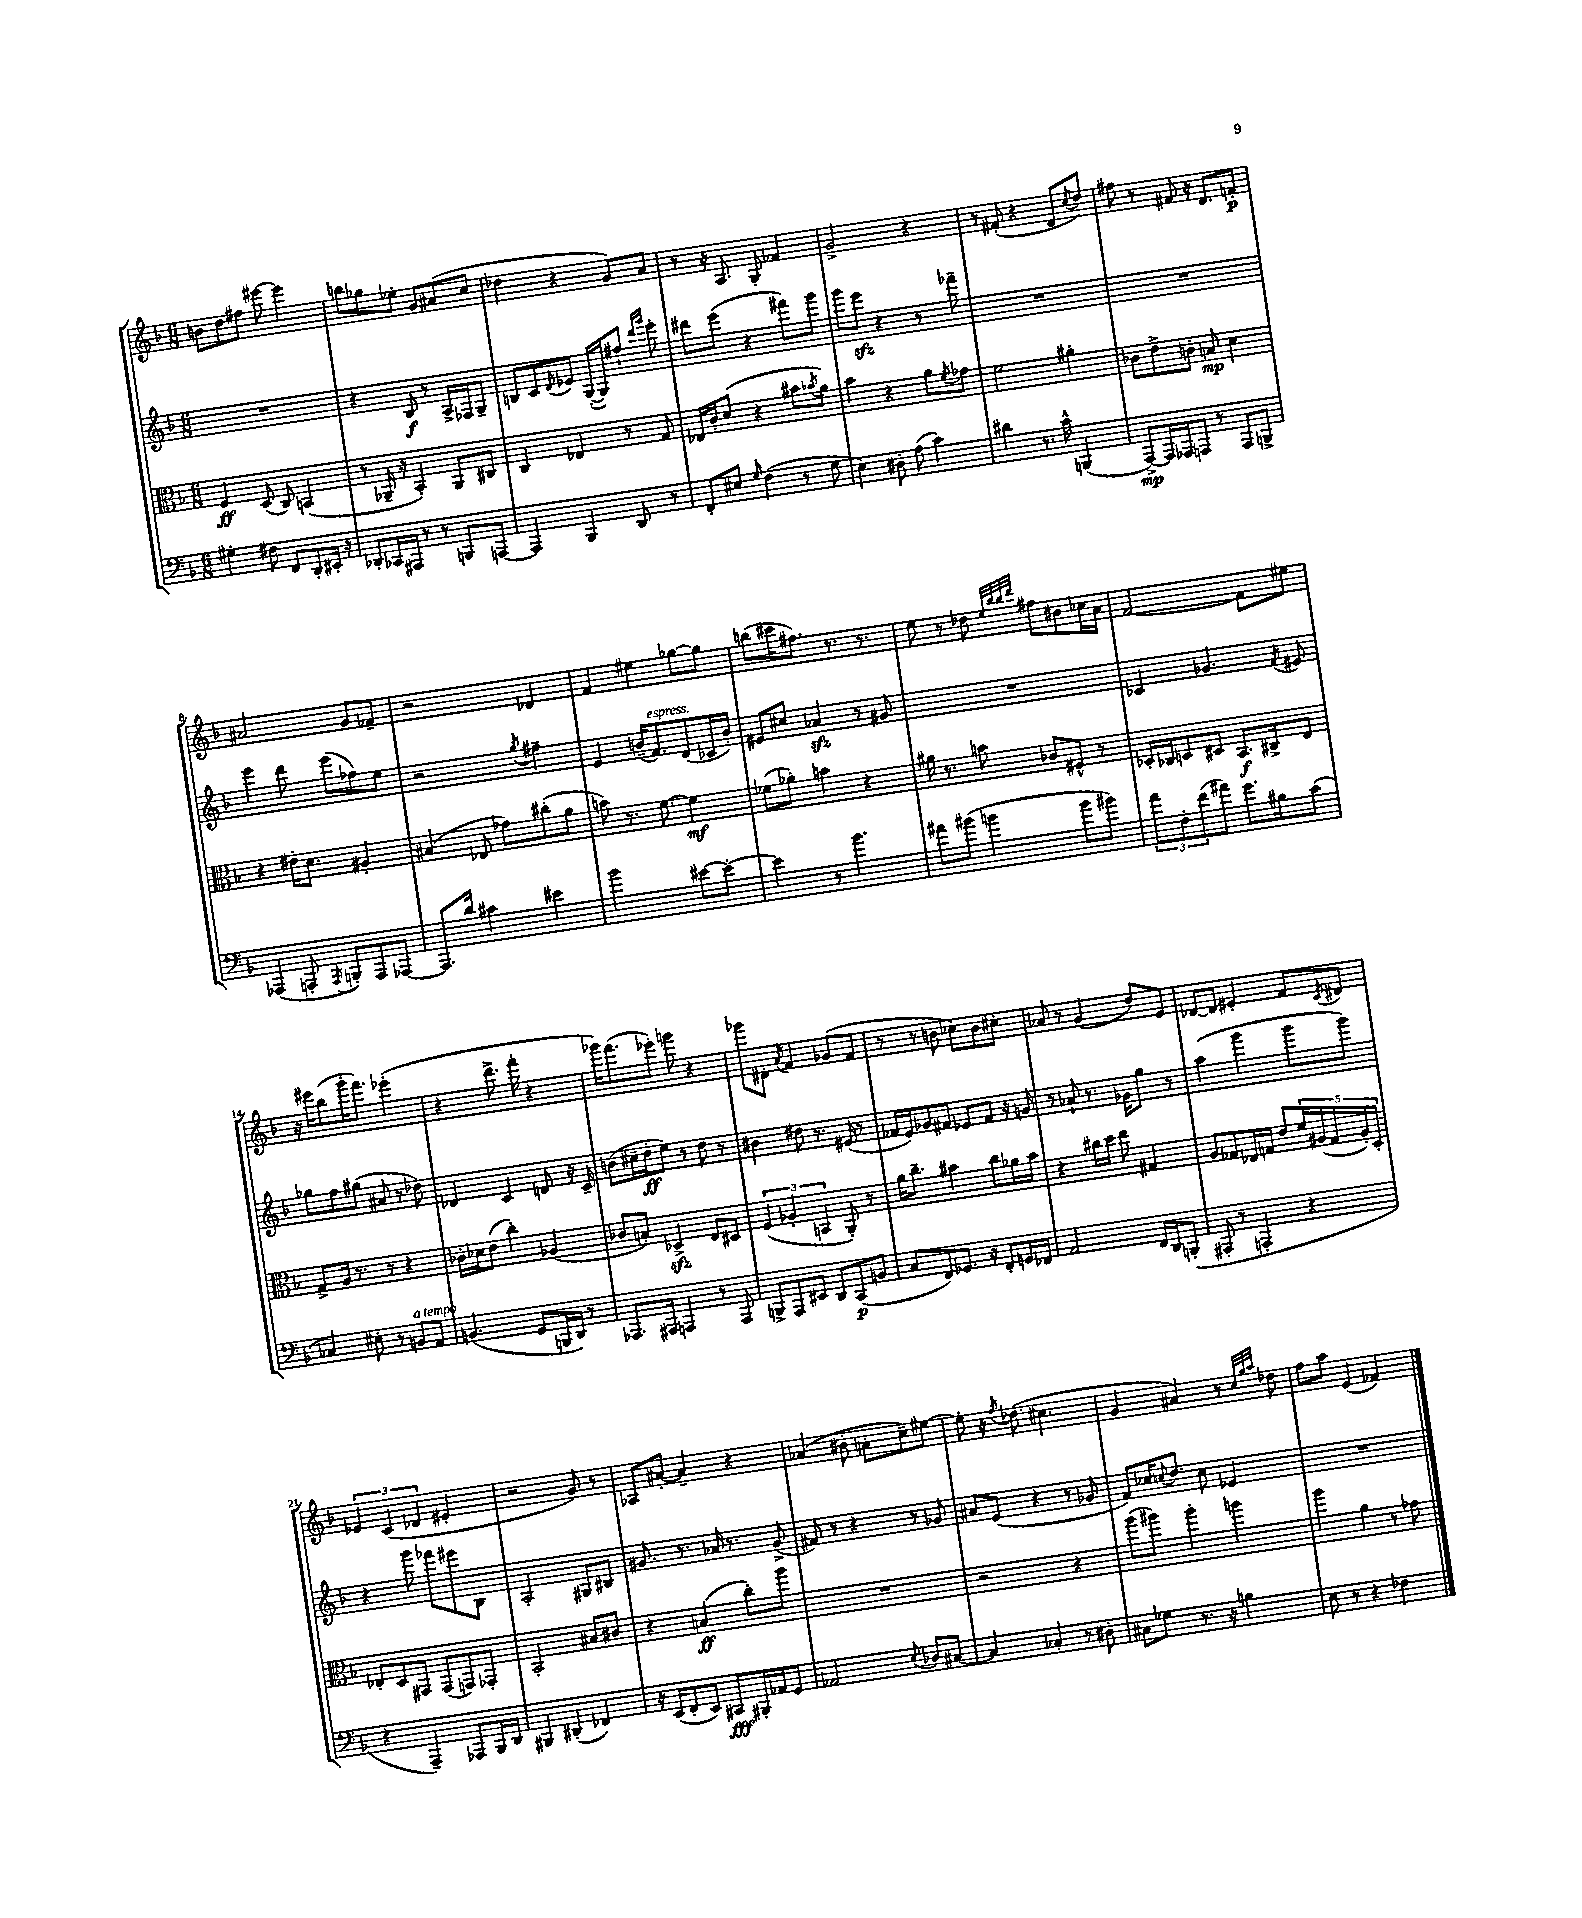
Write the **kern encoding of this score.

**kern	**dynam	**kern	**dynam	**kern	**dynam	**kern	**dynam
*part4	*part4	*part3	*part3	*part2	*part2	*part1	*part1
*staff4	*staff4	*staff3	*staff3	*staff2	*staff2	*staff1	*staff1
*clefF4	*	*clefC3	*	*clefG2	*	*clefG2	*
*k[b-]	*	*k[b-]	*	*k[b-]	*	*k[b-]	*
*M6/8	*	*M6/8	*	*M6/8	*	*M6/8	*
=1	=1	=1	=1	=1	=1	=1	=1
4G#X'\	.	4F/	ff	2.r	.	8bn\L	.
.	.	.	.	.	.	8dd\	.
8F#X\	.	(8D/	.	.	.	8ff#X\J	.
8FF/L	.	8C/)	.	.	.	[8eee#X\	.
8DD'/	.	(4BBn/	.	.	.	4eee#\]	.
16EE#X'/Jk	.	.	.	.	.	.	.
16r	.	.	.	.	.	.	.
=2	=2	=2	=2	=2	=2	=2	=2
8DD-X'/L	.	8r	.	4r	.	8bbn\L	.
16CC-X/L	.	16AA-X~/	.	.	.	8gg-X\	.
16AAA#X/JJ	.	16r	.	.	.	.	.
8r	.	4BB-'/)	.	8B-/	f	8ee-X'\J	.
8r	.	.	.	8r	.	8g/L	.
8BBBn/L	.	8AA-/L	.	16A^/LL	.	(8a#X/	.
.	.	.	.	16F-X/J	.	.	.
[8AAAn/J	.	8C#X/J	.	8G~/J	.	8cc/J	.
=3	=3	=3	=3	=3	=3	=3	=3
4AAA/]	.	4C/	.	8Bn/L	.	4dd-X\	.
.	.	.	.	8c/	.	.	.
.	.	.	.	8qd/	.	.	.
4BBB-/	.	4E-X/	.	8e-X/J	.	4r	.
.	.	.	.	([16G'/LL	.	.	.
.	.	.	.	16G/J])	.	.	.
8DD/	.	8r	.	8ff#X`/J	.	8g/L)	.
.	.	.	.	16qqddd/LL	.	.	.
.	.	.	.	16qqggg/JJ	.	.	.
8r	.	8G/	.	8eee'\	.	8a/J	.
=4	=4	=4	=4	=4	=4	=4	=4
8FF'/L	.	16E-X/LL	.	8ddd#X\L	.	8r	.
.	.	16c'/J	.	.	.	.	.
8E#X/J	.	(8d/J	.	(8eee\J	.	16r	.
.	.	.	.	.	.	8.A/	.
16qqG/	.	.	.	.	.	.	.
(4F\	.	4r	.	4r	.	.	.
.	.	.	.	.	.	8G'/	.
8r	.	8b#X\L	.	8fff#X\L)	.	4f-X/	.
.	.	8qb-X/	.	.	.	.	.
8G\	.	8a\J)	.	8ggg\J	.	.	.
=5	=5	=5	=5	=5	=5	=5	=5
4E\)	.	4b-\	.	8ggg\L	.	2g^/	.
.	.	.	.	8eeezz\J	.	.	.
8D#X'\	.	4r	.	4r	.	.	.
(8A\	.	.	.	.	.	.	.
4c\)	.	8a\L	.	8r	.	4r	.
.	.	8qf/	.	.	.	.	.
.	.	8g-X\J	.	8fff-X~\	.	.	.
=6	=6	=6	=6	=6	=6	=6	=6
4d#X\	.	2f\	.	2.r	.	8r	.
.	.	.	.	.	.	(8f#X'/	.
8.r	.	.	.	.	.	4r	.
16c^^\	.	.	.	.	.	.	.
(4BBBn/	.	4a#X'\	.	.	.	8d/L	.
.	.	.	.	.	.	8qcc/	.
.	.	.	.	.	.	8dd/J)	.
=7	=7	=7	=7	=7	=7	=7	=7
[8AAA^/L)	mp	8c-X\L	.	2.r	.	8ff#X\	.
16AAA/L]	.	8e^\	.	.	.	8r	.
16AAA-X/J	.	.	.	.	.	.	.
8AAAn/J	.	8cn'\J	.	.	.	8f#X/	.
8r	.	8Bn/	mp	.	.	16r	.
.	.	.	.	.	.	8.d/L	.
8AAA/L	.	4d\	.	.	.	.	.
8BBBn^/J	.	.	.	.	.	8fn'/J	p
!!LO:LB:g=z
=8	=8	=8	=8	=8	=8	=8	=8
(4AAA-X/	.	4r	.	4eee\	.	2a#X/	.
8AAAn'/	.	16e#X'\KL	.	8ddd\	.	.	.
.	.	8.d\J	.	.	.	.	.
8qAAA/	.	.	.	.	.	.	.
8BBBn'/L)	.	.	.	(8eee\L	.	.	.
8AAA/	.	4A#X'/	.	8ff-X\)	.	8g/L	.
[8AAA-X/J	.	.	.	8ee\J	.	8f-X~/J	.
=9	=9	=9	=9	=9	=9	=9	=9
8.AAA-/L]	.	(4B#X/	.	2r	.	2r	.
16d/Jk	.	.	.	.	.	.	.
4c#X\	.	8E-X/	.	.	.	.	.
.	.	8g-X\L)	.	.	.	.	.
.	.	.	.	8qgg/	.	.	.
4e#X\	.	(8cc#X'\	.	4ff#X~\	.	4d-X/	.
.	.	8a\J	.	.	.	.	.
=10	=10	=10	=10	=10	=10	=10	=10
2b-\	.	8bn\)	.	4e/	.	4f/	.
.	.	8.r	.	.	.	.	.
.	.	.	.	(16bn~/KL	.	4ee#X\	.
!	!	!	!	!LO:TX:a:i:t=espress.	!	!	!
.	.	[8.f\	.	8.f/)	.	.	.
[8e#X\L	.	4f\]	mf	(8d/	.	[8gg-X\L	.
8e#'\J_	.	.	.	16c-X/L	.	8gg-\J]	.
.	.	.	.	16b'/JJ)	.	.	.
=11	=11	=11	=11	=11	=11	=11	=11
4e#\]	.	(8f-X\L	.	8e#X/L	.	(8bbn\L	.
.	.	8a-X'\J)	.	8cc#X/J	.	16ccc#X\K	.
.	.	.	.	.	.	8.ff#X\J)	.
8r	.	4bn\	.	4a-Xzz/	.	.	.
4.b-\	.	.	.	.	.	8.r	.
.	.	4r	.	8r	.	.	.
.	.	.	.	.	.	8.r	.
.	.	.	.	8g#X/	.	.	.
=12	=12	=12	=12	=12	=12	=12	=12
8a#X\L	.	16a#X\	.	2.r	.	8ee\	.
.	.	8.r	.	.	.	.	.
(8b#X\J	.	.	.	.	.	8r	.
4bn\	.	8bn\	.	.	.	8dd-X\	.
.	.	.	.	.	.	32qqee/LLL	.
.	.	.	.	.	.	32qqbb-/	.
.	.	.	.	.	.	32qqbb-/	.
.	.	.	.	.	.	32qqddd/JJJ	.
.	.	8c-X/L	.	.	.	8ff#X\L	.
8b\L	.	8F#X^^/J	.	.	.	8b#X\	.
8b#X\J)	.	8r	.	.	.	16cc-X\L	.
.	.	.	.	.	.	16a\JJ	.
=13	=13	=13	=13	=13	=13	=13	=13
12a\L	.	16D-X'/LL	.	4c-X/	.	[2f/	.
.	.	16C-X/J	.	.	.	.	.
12F'\	.	.	.	.	.	.	.
.	.	8Dn/	.	.	.	.	.
(12f\	.	.	.	.	.	.	.
8a#X\J)	.	8D#X/J	.	4.g-X/	.	.	.
8.g\L	.	8.BB-/L	f	.	.	.	.
.	.	.	.	.	.	8f\L]	.
16B#X\k	.	16C#X^/k	.	.	.	.	.
.	.	.	.	8qf/	.	.	.
(8c\J	.	8E/J	.	8e#X/	.	8ee#X\J	.
!!LO:LB:g=z
=14	=14	=14	=14	=14	=14	=14	=14
4C-X/)	.	8G^/L	.	8gg-X\L	.	16r	.
.	.	.	.	.	.	16eee#X\KL	.
.	.	16A/Jk	.	8ff\	.	(8bb-\	.
.	.	8.r	.	.	.	.	.
8E#X'\	.	.	.	(8gg#X\J	.	16ggg'\K	.
.	.	.	.	.	.	8.fff\J)	.
8r	.	8r	.	8a#X/	.	.	.
!LO:TX:a:i:t=a tempo	!	!	!	!	!	!	!
8BBn/L	.	4r	.	8r	.	(4eee-X'\	.
8AA/J	.	.	.	8dd-X\)	.	.	.
=15	=15	=15	=15	=15	=15	=15	=15
(4.BBn/	.	16c-X'\LL	.	4d-X/	.	4r	.
.	.	16d-X\J	.	.	.	.	.
.	.	(8e\J	.	.	.	.	.
.	.	4cc'\)	.	4c/	.	8.ddd^\	.
8GG/L	.	.	.	.	.	.	.
.	.	.	.	.	.	16fff'\	.
16BBBn/L	.	(4A-X/	.	8dn/	.	4r	.
16DD/JJ)	.	.	.	.	.	.	.
8r	.	.	.	16r	.	.	.
.	.	.	.	16c~/	.	.	.
=16	=16	=16	=16	=16	=16	=16	=16
8.AAA-X/L	.	8c-X/L	.	(8bn\L	.	16ggg-X\KL)	.
.	.	.	.	.	.	(8.fff\	.
.	.	8Bn'/J)	.	16cc#X~\L	.	.	.
16AAA#X/Jk	.	.	.	16dd'\J	ff	.	.
4AAAn/	.	4D-Xzz^/	.	8ee\J)	.	8eee-X'\J)	.
.	.	.	.	8r	.	8gggn\	.
8r	.	8E/L	.	8dd\	.	4r	.
8AAA/	.	8D#X/J	.	8r	.	.	.
=17	=17	=17	=17	=17	=17	=17	=17
8BBBn^/L	.	(6F/	.	4b#X\	.	8ggg-X\L	.
8AAA/	.	.	.	.	.	8d#X'\J	.
.	.	6A-X'/	.	.	.	.	.
.	.	.	.	.	.	8qa/	.
8EE#X/J	.	.	.	8dd#X\	.	4f/	.
.	.	6BBn/	.	.	.	.	.
8DD/L	.	.	.	8.r	.	.	.
(8CC/	p	8AA'/)	.	.	.	(8g-X/L	.
.	.	.	.	(16e#X/	.	.	.
8BBn/J	.	8r	.	8r	.	8f/J	.
=18	=18	=18	=18	=18	=18	=18	=18
8C/L	.	16a\KL	.	16f-X/LL	.	8r	.
.	.	8.cc~\J	.	16e/J)	.	.	.
8FF/)	.	.	.	8g-X/	.	8r	.
8.GG-X/J	.	4b#X\	.	8f#X/J	.	8bn\	.
.	.	.	.	8e-X/L	.	8cc-X\L)	.
16r	.	.	.	.	.	.	.
8FF'/L	.	8cc\L	.	8f#/J	.	8b\	.
16GGn/L	.	16a-X\L	.	16r	.	8cc#X'\J	.
16FF-X/JJ	.	16b#\JJ	.	16gn/	.	.	.
=19	=19	=19	=19	=19	=19	=19	=19
2AA/	.	4r	.	8r	.	8a-X/	.
.	.	.	.	8a-X`/	.	8r	.
.	.	16cc#X\LL	.	8.r	.	(4g/	.
.	.	16dd\JJ	.	.	.	.	.
.	.	8ee\	.	.	.	.	.
.	.	.	.	16g-X\KL	.	.	.
16FF/LL	.	4G#X/	.	8gg\J	.	8dd/L)	.
16DD/J	.	.	.	.	.	.	.
(8BBBn'/J	.	.	.	8r	.	8e/J	.
=20	=20	=20	=20	=20	=20	=20	=20
8AAA#X'/	.	8A/L	.	(4aa\	.	[8d-X/L	.
8r	.	8G-X/	.	.	.	8d-/J]	.
4AAAn'/	.	16E-X/L	.	4ggg\	.	4e#X'/	.
.	.	16Gn/JJ	.	.	.	.	.
.	.	8e/L	.	.	.	.	.
4r	.	20f/L	.	8ggg\L	.	8f/L	.
.	.	(20A#X/	.	.	.	.	.
.	.	20G/	.	.	.	.	.
.	.	.	.	.	.	8qc/	.
.	.	.	.	8ggg\J)	.	8d#X/J	.
.	.	20A#'/)	.	.	.	.	.
.	.	20D'/JJ	.	.	.	.	.
!!LO:LB:g=z
=21	=21	=21	=21	=21	=21	=21	=21
4r	.	8E-X'/L	.	4r	.	6e-X/	.
.	.	8D/	.	.	.	.	.
.	.	.	.	.	.	(6c/	.
4AAA~/)	.	8GG#X/J	.	8ggg\	.	.	.
.	.	.	.	.	.	6d-X/	.
.	.	(8GG#/L	.	8fff-X\L	.	.	.
8AAA-X/L	.	8GGn/)	.	8eee#X\	.	4e#X'/	.
16BBB-/L	.	8GG-X'/J	.	8B-\J	.	.	.
16DD/JJ	.	.	.	.	.	.	.
=22	=22	=22	=22	=22	=22	=22	=22
4BBB#X/	.	2BB-'/	.	2A'/	.	2r	.
(4DD#X'/	.	.	.	.	.	.	.
4FF-X/)	.	8B#X/L	.	8G#X/L	.	8g/)	.
.	.	8c#X/J	.	8B#X/J	.	8r	.
=23	=23	=23	=23	=23	=23	=23	=23
16r	.	4r	.	8.g#X/	.	8A-X/L	.
(16EE/KL	.	.	.	.	.	.	.
8FF'/	.	.	.	.	.	[8a#X'/J	.
.	.	.	.	8.r	.	.	.
8EE/J)	.	(4Bn/	ff	.	.	4a#~/]	.
8CC#X/L	fff	.	.	16a-X/	.	.	.
.	.	.	.	8.r	.	.	.
16BBB#X'/L	.	8cc'\L)	.	.	.	4r	.
16AA-X/J	.	.	.	.	.	.	.
8GG/J	.	8aa\J	.	(8g#^/	.	.	.
=24	=24	=24	=24	=24	=24	=24	=24
2AA-X/	.	2.r	.	8f#X/)	.	(4a-X/	.
.	.	.	.	8r	.	.	.
.	.	.	.	4r	.	8b#X'\	.
.	.	.	.	.	.	8an'\L	.
8qqE/	.	.	.	.	.	.	.
8D-X/L	.	.	.	8r	.	8cc~\)	.
[8C#X/J	.	.	.	8g-X/	.	[8ee#X\J	.
=25	=25	=25	=25	=25	=25	=25	=25
4C#/]	.	2r	.	8a#X/L	.	8ee#'\]	.
.	.	.	.	(8e/J	.	16r	.
.	.	.	.	.	.	8qff/	.
.	.	.	.	.	.	(8.dd-X\	.
4C-X'/	.	.	.	4r	.	.	.
.	.	.	.	.	.	4.cc#X\	.
8r	.	4r	.	8r	.	.	.
8D#X'\	.	.	.	8g-X/	.	.	.
=26	=26	=26	=26	=26	=26	=26	=26
8C#X\L	.	(8aa\L	.	8f/L)	.	4g/	.
8G-X\J	.	8aa#X\J)	.	16cc-X/K	.	.	.
.	.	.	.	8qqccn/	.	.	.
.	.	.	.	8.dd/J	.	.	.
8.r	.	4aa#'\	.	.	.	4a#X/)	.
.	.	.	.	8cc\	.	.	.
16r	.	.	.	.	.	.	.
4Bn\	.	4aan\	.	4e-X/	.	8r	.
.	.	.	.	.	.	32qqcc/LLL	.
.	.	.	.	.	.	32qqgg/	.
.	.	.	.	.	.	32qqaa/JJJ	.
.	.	.	.	.	.	8dd-X\	.
=27	=27	=27	=27	=27	=27	=27	=27
8E\	.	4aa\	.	2.r	.	8ff\L	.
8r	.	.	.	.	.	8aa\J	.
4r	.	4a\	.	.	.	(4e/	.
4F-X\	.	8r	.	.	.	4f-X/)	.
.	.	8g-X\	.	.	.	.	.
==	==	==	==	==	==	==	==
*-	*-	*-	*-	*-	*-	*-	*-
